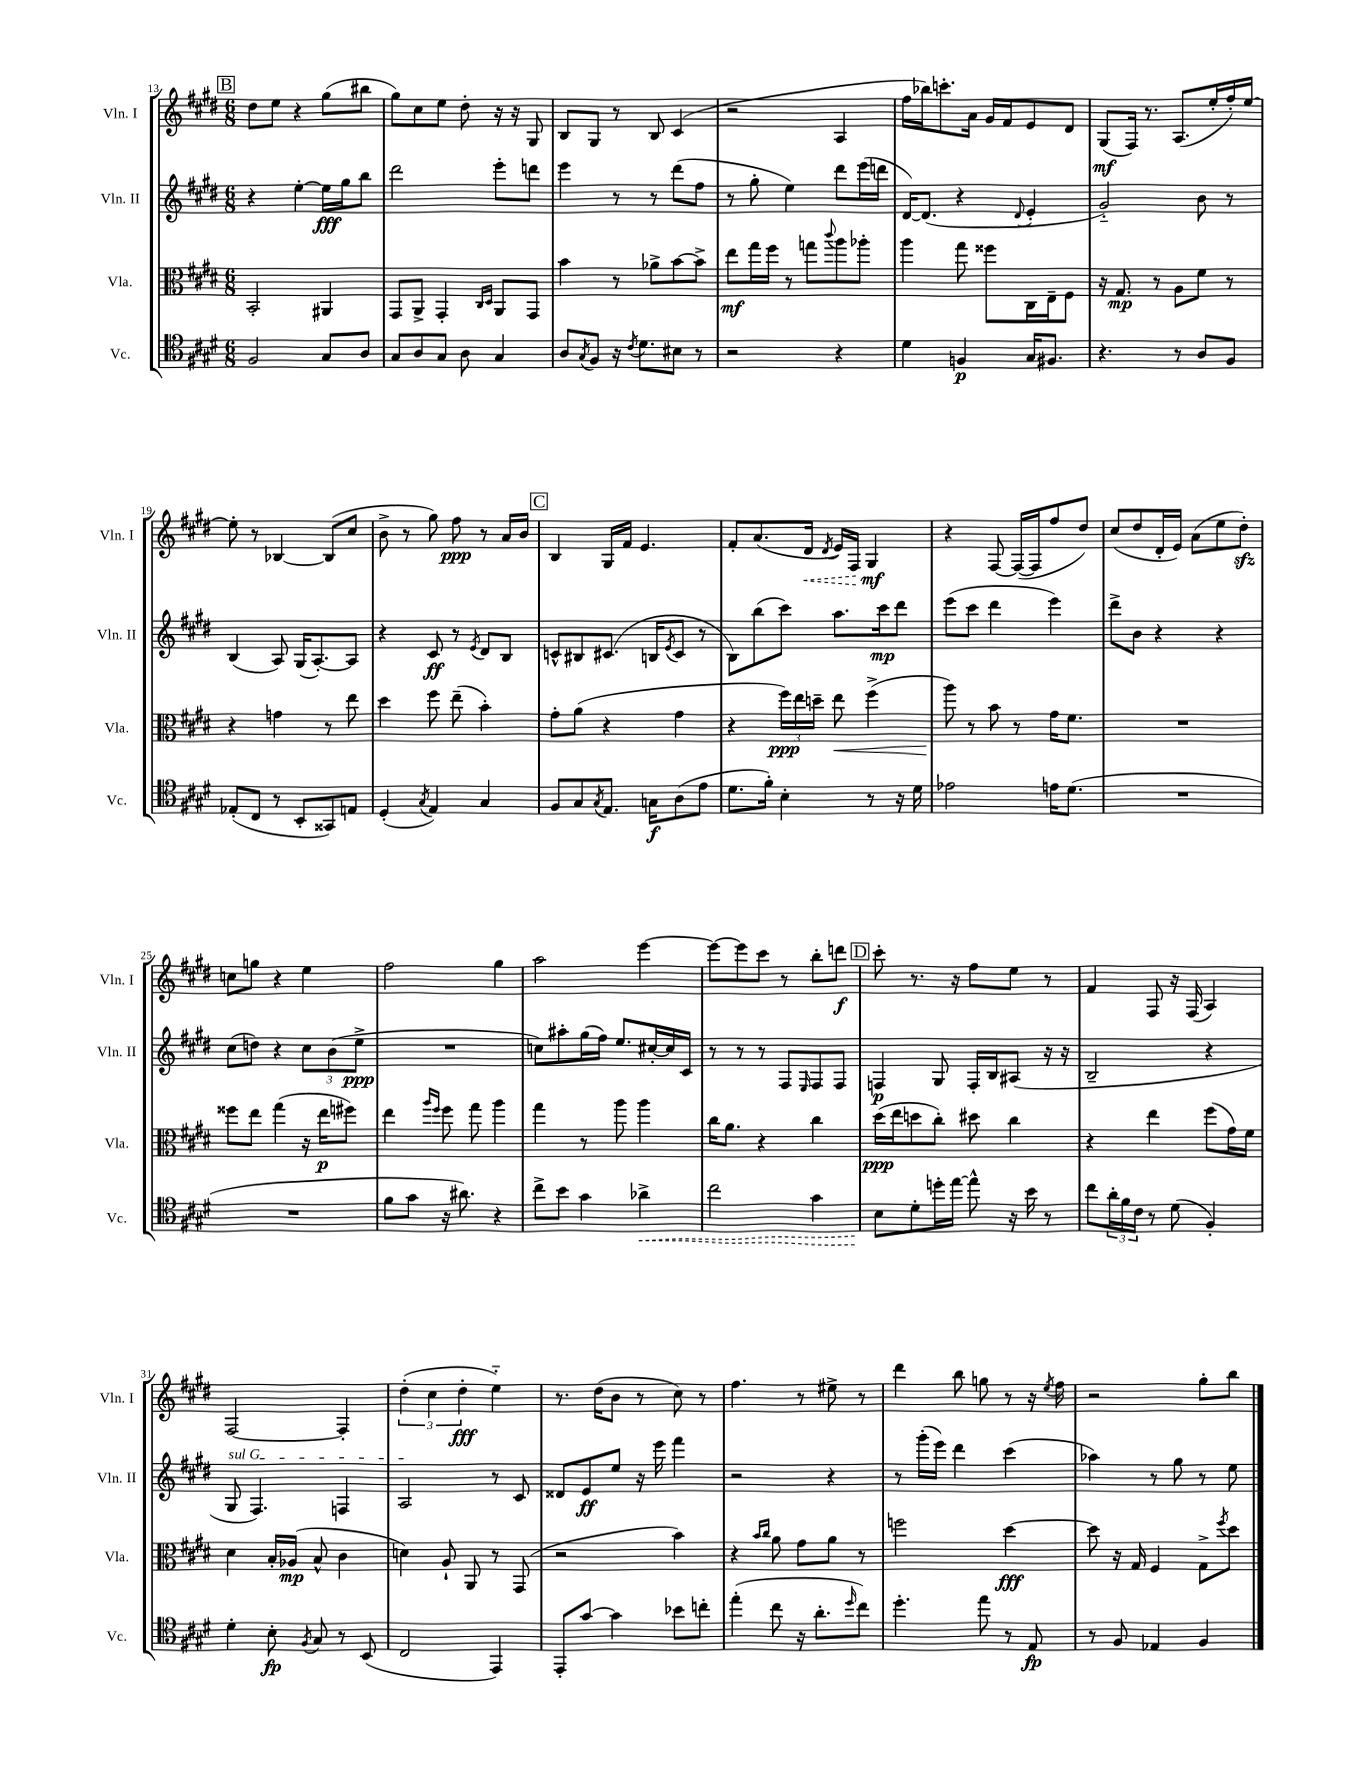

**kern	**dynam	**kern	**dynam	**kern	**dynam	**kern	**dynam
*part4	*part4	*part3	*part3	*part2	*part2	*part1	*part1
*staff4	*staff4	*staff3	*staff3	*staff2	*staff2	*staff1	*staff1
*I"Vc.	*	*I"Vla.	*	*I"Vln. II	*	*I"Vln. I	*
*I'Vc.	*	*I'Vla.	*	*I'Vln. II	*	*I'Vln. I	*
*clefC4	*	*clefC3	*	*clefG2	*	*clefG2	*
*k[f#c#g#d#]	*	*k[f#c#g#d#]	*	*k[f#c#g#d#]	*	*k[f#c#g#d#]	*
*M6/8	*	*M6/8	*	*M6/8	*	*M6/8	*
!!LO:REH:place=s1:t=B
=13	=13	=13	=13	=13	=13	=13	=13
2F#/	.	2BB'/	.	4r	.	8dd#\L	.
.	.	.	.	.	.	8ee\J	.
.	.	.	.	[4ee'\	.	4r	.
8G#/L	.	4AA#X/	.	16ee\LL]	fff	(8gg#\L	.
.	.	.	.	16gg#\J	.	.	.
8A/J	.	.	.	8bb\J	.	8bb#X\J	.
=14	=14	=14	=14	=14	=14	=14	=14
8G#/L	.	8GG#/L	.	2ddd#\	.	8gg#\L)	.
8A/	.	8AA^/J	.	.	.	8cc#\	.
8G#/J	.	4GG#'/	.	.	.	8ee\J	.
8A\	.	.	.	.	.	8dd#'\	.
.	.	16qqC#/LL	.	.	.	.	.
.	.	16qqD#/JJ	.	.	.	.	.
4G#/	.	8AA/L	.	8eee'\L	.	16r	.
.	.	.	.	.	.	16r	.
.	.	8GG#/J	.	8dddn\J	.	8G#/	.
=15	=15	=15	=15	=15	=15	=15	=15
8A/L	.	4b\	.	4eee\	.	8B/L	.
8qG#/	.	.	.	.	.	.	.
8F#/J	.	.	.	.	.	8G#/J	.
16r	.	8r	.	8r	.	8r	.
8qc#/	.	.	.	.	.	.	.
8.d#\L	.	.	.	.	.	.	.
.	.	8a-X^\L	.	8r	.	8B/	.
8B#X\J	.	[8b\	.	(8ddd#\L	.	(4c#/	.
8r	.	8b^\J]	.	8ff#\J	.	.	.
=16	=16	=16	=16	=16	=16	=16	=16
2r	.	8ee\L	mf	8r	.	2r	.
.	.	16gg#\L	.	8gg#'\	.	.	.
.	.	16ff#\JJ	.	.	.	.	.
.	.	8r	.	4ee\)	.	.	.
.	.	8ggn\L	.	.	.	.	.
.	.	8qqccc#/	.	.	.	.	.
4r	.	8aa\	.	8ddd#\L	.	4A/	.
.	.	8aa-X'\J	.	(16eee\L	.	.	.
.	.	.	.	16dddn\JJ	.	.	.
=17	=17	=17	=17	=17	=17	=17	=17
4d#\	.	4aa\	.	[16d#/KL)	.	16ff#\LL	.
.	.	.	.	(8.d#/J]	.	16bb-X\J)	.
.	.	.	.	.	.	8.cccn'\	.
4Fn/	p	8gg#\	.	4r	.	.	.
.	.	.	.	.	.	16a\Jk	.
.	.	8ff##X\L	.	.	.	16g#/LL	.
.	.	.	.	.	.	16f#/J	.
.	.	.	.	8qqd#/	.	.	.
16G#/KL	.	16C#\L	.	4e'/	.	8e/	.
8.F#X/J	.	16E~\J	.	.	.	.	.
.	.	8F#\J	.	.	.	8d#/J	.
=18	=18	=18	=18	=18	=18	=18	=18
4.r	.	16r	.	2g#/)	.	(8G#/L	mf
.	.	8.G#/	mp	.	.	.	.
.	.	.	.	.	.	16F#/Jk)	.
.	.	.	.	.	.	8.r	.
.	.	8r	.	.	.	.	.
8r	.	8A\L	.	.	.	(8.A/L	.
8A/L	.	8f#\J	.	8b\	.	.	.
.	.	.	.	.	.	16ee'/L	.
8F#/J	.	8r	.	8r	.	16ff#'/)	.
.	.	.	.	.	.	[16ee/JJ	.
!!LO:LB:g=z
=19	=19	=19	=19	=19	=19	=19	=19
(8E-X'/L	.	4r	.	(4B/	.	8ee'\]	.
8C#/J	.	.	.	.	.	8r	.
8r	.	4gn\	.	8A/)	.	[4B-X/	.
8BB'/L	.	.	.	(16G#/KL	.	.	.
.	.	.	.	[8.A'/)	.	.	.
8GG##X/)	.	8r	.	.	.	(8B-/L]	.
8En/J	.	8ee\	.	8A/J]	.	8cc#/J	.
=20	=20	=20	=20	=20	=20	=20	=20
(4D#'/	.	4dd#\	.	4r	.	8b^\	.
.	.	.	.	.	.	8r	.
8qG#/	.	.	.	.	.	.	.
4E/)	.	8ff#\	.	8c#/	ff	8gg#\)	.
.	.	(8ee~\	.	8r	.	8ff#\	ppp
.	.	.	.	8qe/	.	.	.
4G#/	.	4b'\)	.	8d#/L	.	8r	.
.	.	.	.	8B/J	.	16a/LL	.
.	.	.	.	.	.	16b/JJ	.
!!LO:REH:place=s1:t=C
=21	=21	=21	=21	=21	=21	=21	=21
8F#/L	.	8g#'\L	.	8cn^^/L	.	4B/	.
8G#/	.	(8a\J	.	8B#X/	.	.	.
8qG#/	.	.	.	.	.	.	.
8.E/J	.	4r	.	(8.c#X/J	.	16G#/LL	.
.	.	.	.	.	.	16f#/JJ	.
.	.	.	.	.	.	4.e/	.
16Gn\KL	f	.	.	16Bn/KL	.	.	.
.	.	.	.	8qe/	.	.	.
(8A\	.	4g#\	.	8c#/J	.	.	.
8e\J	.	.	.	8r	.	.	.
=22	=22	=22	=22	=22	=22	=22	=22
8.d#\L	.	4r	.	8B\L)	.	8f#'/L	.
.	.	.	.	(8bb\	.	(8.a/	.
16f#'\Jk)	.	.	.	.	.	.	.
4B'\	.	24ff#\LL)	ppp	8ccc#\J)	.	.	.
.	.	24ee\	.	.	.	.	.
!	!	!	!	!	!	!	!LO:HP:b
.	.	.	.	.	.	16d#/Jk	<
.	.	24ddn~\JJ	.	.	.	.	.
.	.	.	.	.	.	8qd#/	.
!	!	!	!LO:HP:b	!	!	!	!
.	.	8ee\	<	8.aa\L	.	16e/LL)	.
.	.	.	.	.	.	16F#/JJ	.
8r	.	(4ff#^\	.	.	.	4G#/	mf
.	.	.	.	16ccc#\k	mp	.	.
16r	.	.	.	8ddd#\J	.	.	.
16d#\	.	.	.	.	.	.	.
.	.	.	.	.	.	.	[
=23	=23	=23	=23	=23	=23	=23	=23
2e-X\	.	8aa\)	.	(8eee\L	.	4r	.
.	.	8r	[	8ccc#\J	.	.	.
.	.	8b\	.	4ddd#\	.	[8F#/	.
.	.	8r	.	.	.	(16F#/LL_	.
.	.	.	.	.	.	16F#/J]	.
16en\KL	.	16g#\KL	.	4eee\)	.	8ff#/	.
(8.d#\J	.	8.f#\J	.	.	.	.	.
.	.	.	.	.	.	8dd#/J)	.
=24	=24	=24	=24	=24	=24	=24	=24
2.r	.	2.r	.	8ddd#^\L	.	(8cc#/L	.
.	.	.	.	8b\J	.	8dd#/	.
.	.	.	.	4r	.	16d#'/L	.
.	.	.	.	.	.	16e/JJ)	.
.	.	.	.	.	.	(8a\L	.
.	.	.	.	4r	.	8ee\	.
.	.	.	.	.	.	8dd#zz'\J)	.
!!LO:LB:g=z
=25	=25	=25	=25	=25	=25	=25	=25
2.r	.	8ff##X\L	.	(8cc#\L	.	8ccn\L	.
.	.	8ee\J	.	8ddn\J)	.	8ggn\J	.
.	.	(4gg#\	.	4r	.	4r	.
.	.	16r	.	12cc#\L	.	4ee\	.
.	.	16ee\KL	p	.	.	.	.
.	.	.	.	(12b\	.	.	.
.	.	8ff#X\J)	.	.	.	.	.
.	.	.	.	12ee^\J	ppp	.	.
=26	=26	=26	=26	=26	=26	=26	=26
8f#\L	.	4ee\	.	2.r	.	2ff#\	.
8g#\J	.	.	.	.	.	.	.
.	.	16qqaa/LL	.	.	.	.	.
.	.	16qqff#/JJ	.	.	.	.	.
16r	.	8ff#\	.	.	.	.	.
8.a#X\)	.	.	.	.	.	.	.
.	.	8gg#\	.	.	.	.	.
4r	.	4aa\	.	.	.	4gg#\	.
=27	=27	=27	=27	=27	=27	=27	=27
8cc#^\L	.	4gg#\	.	8ccn\L)	.	2aa\	.
8b\J	.	.	.	8aa#X'\	.	.	.
4g#\	.	8r	.	(16gg#\L	.	.	.
.	.	.	.	16ff#\JJ)	.	.	.
.	.	8aa\	.	8.ee/L	.	.	.
!	!LO:HP:b	!	!	!	!	!	!
4a-X^\	<	4aa\	.	.	.	[4eee\	.
.	.	.	.	[16cc#X'/L	.	.	.
.	.	.	.	16cc#/]	.	.	.
.	.	.	.	16c#/JJ	.	.	.
=28	=28	=28	=28	=28	=28	=28	=28
2cc#\	.	16cc#\KL	.	8r	.	8eee\L_	.
.	.	8.a\J	.	.	.	.	.
.	.	.	.	8r	.	8eee\]	.
.	.	4r	.	8r	.	8ccc#\J	.
.	.	.	.	8F#/L	.	8r	.
.	.	.	.	16qqE/	.	.	.
4g#\	.	4cc#\	.	8F#/	.	8bb'\L	.
.	.	.	.	8F#/J	.	8dddn\J	f
!!LO:REH:place=s1:t=D
=29	=29	=29	=29	=29	=29	=29	=29
8B\L	.	(16dd#\LL	ppp	4Fn/	p	8ccc#'\	.
.	.	16ee\J	.	.	.	.	.
8d#'\	[	8ddn\	.	.	.	8.r	.
16ddn'\L	.	8cc#'\J)	.	8G#/	.	.	.
[16ee\JJ	.	.	.	.	.	16r	.
8ee^^\]	.	8dd#X\	.	16F'/LL	.	8ff#\L	.
.	.	.	.	16B/J	.	.	.
16r	.	4cc#\	.	(8A#X/J	.	8ee\J	.
16b\	.	.	.	.	.	.	.
8r	.	.	.	16r	.	8r	.
.	.	.	.	16r	.	.	.
=30	=30	=30	=30	=30	=30	=30	=30
8cc#\L	.	4r	.	2B~/	.	4f#/	.
24a'\L	.	.	.	.	.	.	.
24f#\	.	.	.	.	.	.	.
24c#\JJ	.	.	.	.	.	.	.
8r	.	4ee\	.	.	.	8F#/	.
(8d#\	.	.	.	.	.	16r	.
.	.	.	.	.	.	(16F#/	.
4F#'/)	.	(8ff#\L	.	4r	.	4A/)	.
.	.	16g#\L)	.	.	.	.	.
.	.	16f#\JJ	.	.	.	.	.
!!LO:LB:g=z
=31	=31	=31	=31	=31	=31	=31	=31
!	!	!	!	!LO:TX:a:i:t=sul G	!	!	!
4d#'\	.	4d#\	.	8G#/	.	[2F#/	.
.	.	.	.	4.F#/)	.	.	.
8B'\	fp	16B'/LL	.	.	.	.	.
.	.	(16A-X/JJ	mp	.	.	.	.
8qF#/	.	.	.	.	.	.	.
8G#/	.	8B^^/	.	.	.	.	.
8r	.	4c#\	.	4Fn/	.	4F#'/]	.
(8BB/	.	.	.	.	.	.	.
=32	=32	=32	=32	=32	=32	=32	=32
2C#/	.	4dn\)	.	2A/	.	(6dd#'\	.
.	.	.	.	.	.	6cc#\	.
.	.	8A`/	.	.	.	.	.
.	.	.	.	.	.	6dd#'\	fff
.	.	8AA/	.	.	.	.	.
4EE/)	.	8r	.	8r	.	4ee\)	.
.	.	(8GG#/	.	8c#/	.	.	.
=33	=33	=33	=33	=33	=33	=33	=33
8EE'/L	.	2r	.	8d##X/L	.	8.r	.
[8g#/J	.	.	.	8e/	ff	.	.
.	.	.	.	.	.	(16dd#\KL	.
4g#\]	.	.	.	8ee/J	.	8b\J	.
.	.	.	.	16r	.	8r	.
.	.	.	.	16eee\	.	.	.
8b-X\L	.	4b\)	.	4fff#\	.	8cc#\)	.
8ccn'\J	.	.	.	.	.	8r	.
=34	=34	=34	=34	=34	=34	=34	=34
(4ee'\	.	4r	.	2r	.	4.ff#\	.
.	.	16qqb/LL	.	.	.	.	.
.	.	16qqcc#/JJ	.	.	.	.	.
8cc#\	.	8a\	.	.	.	.	.
16r	.	8g#\L	.	.	.	8r	.
8.a'\L	.	.	.	.	.	.	.
.	.	8a\J	.	4r	.	8ee#X^\	.
16qqdd#/	.	.	.	.	.	.	.
8cc#\J)	.	8r	.	.	.	8r	.
=35	=35	=35	=35	=35	=35	=35	=35
4.dd#'\	.	2ffn\	.	8r	.	4ddd#\	.
.	.	.	.	(16ggg#'\LL	.	.	.
.	.	.	.	16eee\JJ)	.	.	.
.	.	.	.	4ddd#\	.	8bb\	.
8ee\	.	.	.	.	.	8ggn\	.
8r	.	[4dd#\	fff	(4ccc#\	.	8r	.
8E/	fp	.	.	.	.	16r	.
.	.	.	.	.	.	8qee/	.
.	.	.	.	.	.	16ff#\	.
=36	=36	=36	=36	=36	=36	=36	=36
8r	.	8dd#\]	.	4aa-X\)	.	2r	.
8F#/	.	16r	.	.	.	.	.
.	.	16G#/	.	.	.	.	.
4E-X/	.	4F#/	.	8r	.	.	.
.	.	.	.	8gg#\	.	.	.
4F#/	.	8G#^\L	.	8r	.	8gg#'\L	.
.	.	8qff#/	.	.	.	.	.
.	.	8dd#\J	.	8ee\	.	8bb\J	.
==	==	==	==	==	==	==	==
*-	*-	*-	*-	*-	*-	*-	*-
